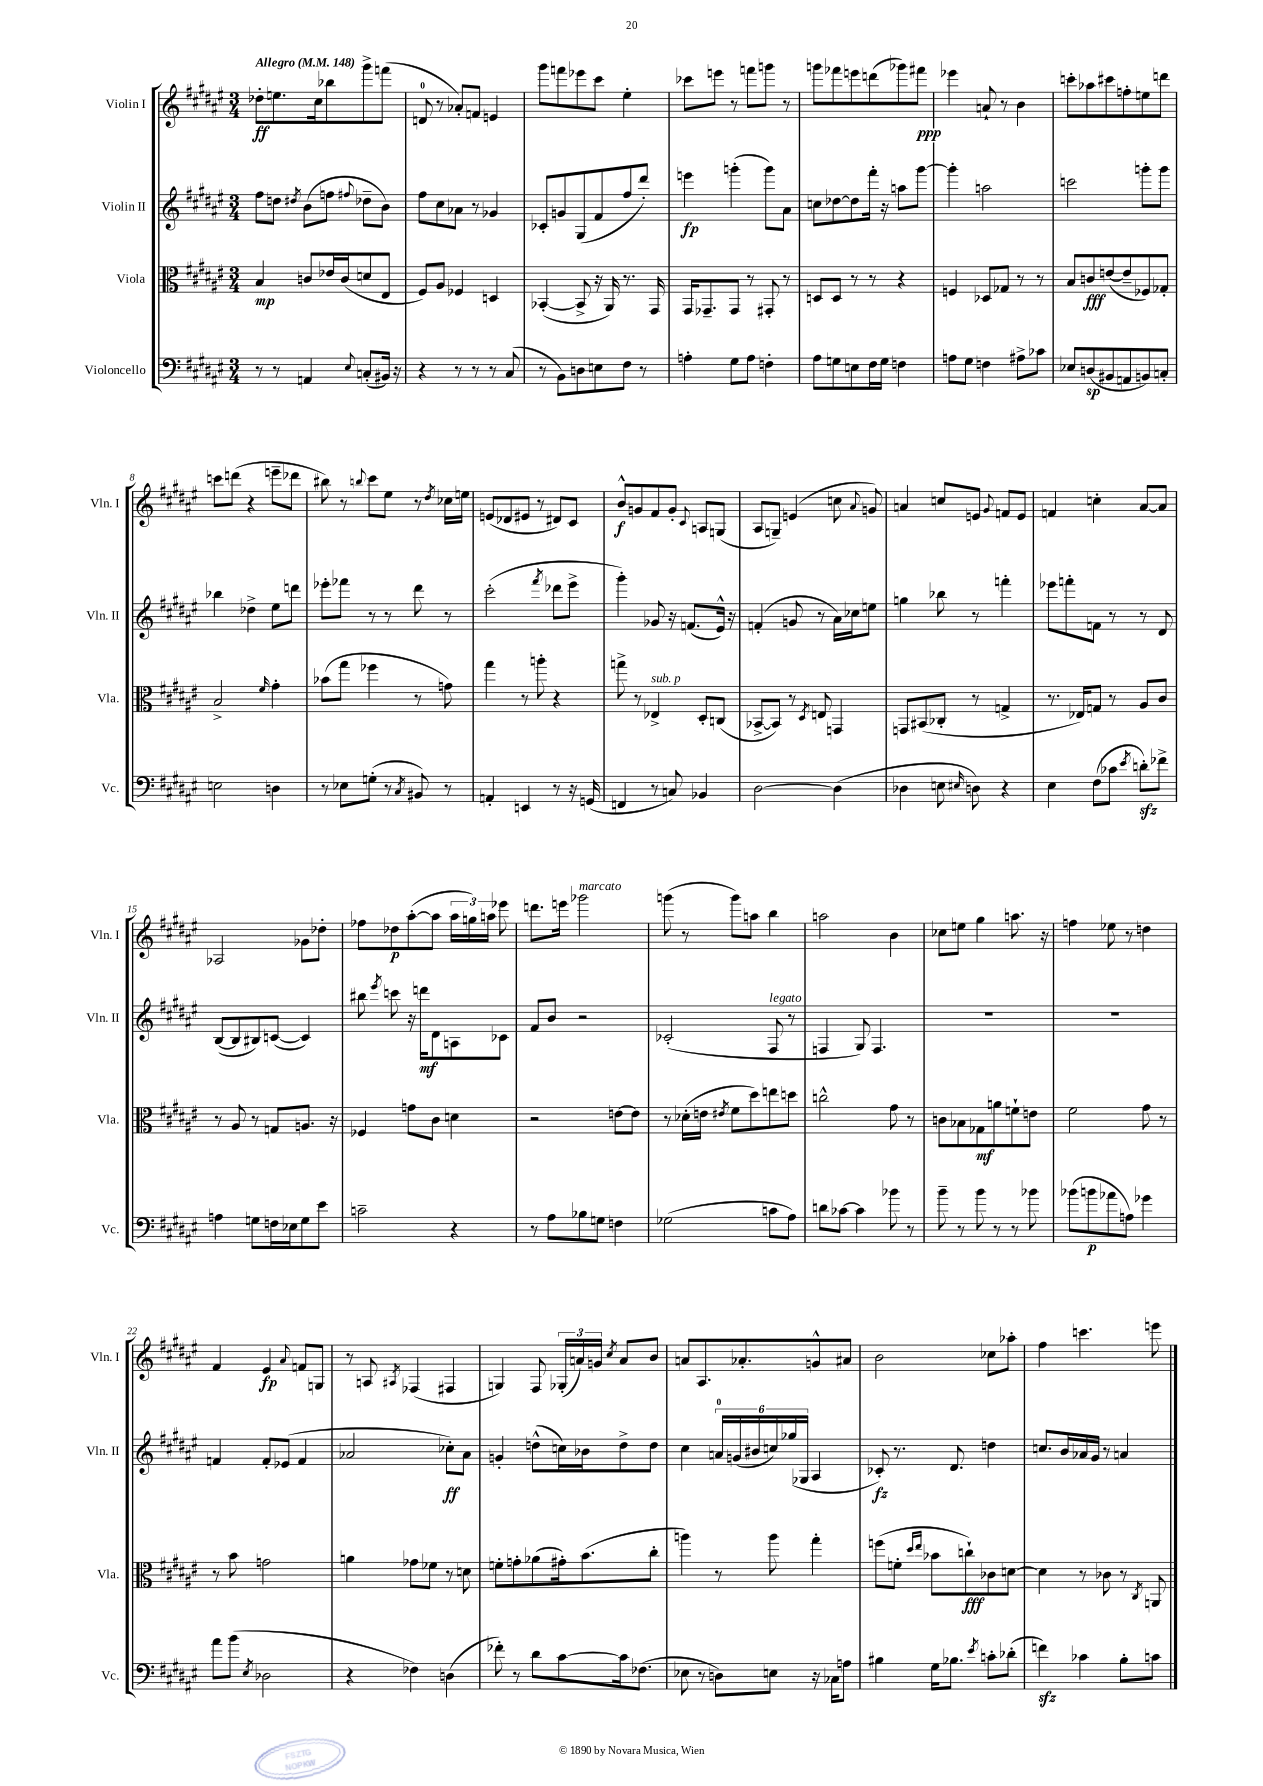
<<
\new StaffGroup <<
\new Staff = "s0" \with { instrumentName = "Violin I" shortInstrumentName = "Vln. I" } {
    \clef treble \key fis \major \numericTimeSignature \time 3/4 \tempo "Allegro" 4 = 148
    \autoBeamOff des''8[-.\ff e''8. cis''16 bes''8 gis'''8-> f'''8]( |
    d'8-0 r8 aes'8[-.) f'8] e'4 |
    gis'''8[ f'''8 ees'''8 cis'''8] eis''4-. |
    ces'''8[ e'''8] r8 f'''8[ g'''8] r8 |
    g'''8[ fes'''8 e'''8 d'''8( ges'''8) fis'''8]\ppp |
    ees'''4 a'8-! r8 b'4 |
    c'''8[-. aes''8 cis'''8 f''8-. e''8 d'''8] |
    c'''8[ d'''8]( r4 e'''8[-- des'''8] |
    bis''8) r8 \appoggiatura { b''8 } cis'''8[ eis''8] r8 \acciaccatura { dis''8 } ces''16[ e''16] |
    e'8[( des'8 eis'8] r8 dis'8[) cis'8] |
    b'8[-^\f g'8 fis'8 g'8]-. \appoggiatura { cis'8 } a8[ g8]( |
    ais8[ g8]--) e'4( c''8 \appoggiatura { ais'8 } g'8) |
    a'4 c''8[ e'8] \appoggiatura { gis'8 } f'8[ e'8] |
    f'4 c''4-. ais'8[~ ais'8] |
    aes2 ges'8[ des''8]-. |
    fes''8[ des''8\p ais''8~-.( ais''8] \tuplet 3/2 { ais''16[ g''16) a''16] } ees'''8 |
    d'''8.[ e'''16] ges'''2^\markup { \italic "marcato" } |
    g'''8( r8 g'''8[) a''8] b''4 |
    a''2 b'4 |
    ces''8[ e''8] gis''4 a''8. r16 |
    f''4 ees''8 r8 d''4 |
    fis'4 eis'4\fp \appoggiatura { ais'8 } f'8[ g8] |
    r8 a8 \acciaccatura { ais8 } fes4( fis4 |
    g4) fis8 \tuplet 3/2 { ges16[-.( a'16) g'16] } \acciaccatura { cis''8 } a'8[ b'8] |
    a'8[ ais8. aes'8.-. g'8-^ ais'8] |
    b'2 ces''8[ aes''8]-. |
    fis''4 c'''4. e'''8 \bar "|." |
}
\new Staff = "s1" \with { instrumentName = "Violin II" shortInstrumentName = "Vln. II" } {
    \clef treble \key fis \major \numericTimeSignature \time 3/4
    \autoBeamOff fis''8[ d''8] \acciaccatura { dis''8 } b'8[( f''8] \appoggiatura { fis''8 } des''8[-- b'8]) |
    fis''8[ cis''8 aes'8] r8 ges'4 |
    ces'8[-. g'8 gis8( fis'8 fis''8 dis'''8]-.) |
    e'''4\fp g'''4-.( g'''8[) ais'8] |
    c''8[ des''8~ des''8 fis'''16]-. r16 a''8[ gis'''8]~ |
    gis'''4-. a''2 |
    c'''2 g'''8[-. g'''8] |
    bes''4 des''4-> eis''8[ d'''8] |
    ees'''8[-. fes'''8] r8 r8 dis'''8 r8 |
    cis'''2-.( \acciaccatura { fis'''8 } des'''8[ eis'''8]-> |
    gis'''4-.) ges'8 r16 f'8.[( eis'16]-^) r16 |
    f'4-.( g'8 r8 ais'16[) ces''16 e''8] |
    g''4 bes''8 r8 f'''4-. |
    ees'''8[ f'''8-. f'8] r8 r8 dis'8 |
    b8[~( b8 bis8) c'8]~( c'4) |
    bis''8 \acciaccatura { eis'''8 } c'''8 r16 d'''16[\mf dis'8 a8 ces'8] |
    fis'8[ b'8] r2 |
    ces'2-.( fis8^\markup { \italic "legato" } r8 |
    f4 gis8) f4. |
    R2. |
    R2. |
    f'4 f'8[-. ees'8]( f'4 |
    aes'2 ces''8[-.\ff) aes'8] |
    g'4-. d''8[-^( c''16) bes'16 d''8-> d''8] |
    cis''4 \tuplet 6/4 { a'16[-0 g'16( bis'16 c''16) ges''16( ges16] } ais4 |
    ces'8-.\fz) r8. dis'8. d''4 |
    c''8.[ b'16 aes'16 gis'16] r8 a'4 \bar "|." |
}
\new Staff = "s2" \with { instrumentName = "Viola" shortInstrumentName = "Vla." } {
    \clef alto \key fis \major \numericTimeSignature \time 3/4
    \autoBeamOff b4\mp c'8[ ees'16 c'16( d'8 eis8] |
    fis8[) ais8] fes4 d4 |
    bes,4~-.( bes,8-> r16 ais,16) r8. gis,16 |
    gis,16[ ges,8.-- ges,8] r8 gis,8-. r8 |
    d8[ d8] r8 r8 r4 |
    f4 des8[ ges8] r8 r8 |
    b8[ c'8\fff e'8~( e'8-- fes8) ges8]-. |
    b2-> \grace { fis'16 } gis'4-. |
    bes'8[( gis''8] fes''4 r8 g'8) |
    gis''4 r8 a''8-. r4 |
    g''8-> r8 ees4->^\markup { \italic "sub. p" } dis8[-. c8]( |
    bes,8[~-> bes,8]) r8 \acciaccatura { dis8 } e8 g,4 |
    g,8[ bis,8( ces8]-. r8 g4-> |
    r8. ees16[) g8] r8 ais8[ cis'8] |
    r8 ais8 r8 g8[ a8.] r16 |
    fes4 g'8[ cis'8] d'4 |
    r2 e'8[~ e'8] |
    r8 des'16[-.( e'16] \acciaccatura { eis'8 } fis'8[ dis''8) e''8 d''8] |
    c''2-^ gis'8 r8 |
    c'8[ bes8 ges8\mf a'8 f'8-! e'8] |
    fis'2 gis'8 r8 |
    r8 b'8 g'2 |
    a'4 ges'8[ fes'8] r8 d'8 |
    f'8[-. g'8-. aes'8( gis'16-.) b'8.( cis''8]-. |
    a''4) r8 a''8 gis''4-. |
    f''8[( f'8]-. \grace { dis''16[ eis''16] } bes'8[ c''8-!\fff) ces'8 d'8]~ |
    d'4 r8 ces'8 r8 \acciaccatura { cis8 } a,8 \bar "|." |
}
\new Staff = "s3" \with { instrumentName = "Violoncello" shortInstrumentName = "Vc." } {
    \clef bass \key fis \major \numericTimeSignature \time 3/4
    \autoBeamOff r8 r8 a,4 \appoggiatura { eis8 } c8[-.( bis,16]) r16 |
    r4 r8 r8 r8 cis8( |
    r8 b,8[) d8 e8 fis8] r8 |
    a4-. gis8[ a8] f4-. |
    ais8[ g8 e8 fis16 g16] f4 |
    a8[ gis8] f4 ais8[-> ces'8] |
    ees8[ d8\sp( bis,8 a,8 b,8) c8]-. |
    e2 d4 |
    r8 ees8[ g8]-.( r8 \acciaccatura { cis8 } bis,8) r8 |
    a,4-. e,4 r8 r16 g,16( |
    f,4 r8 c8) bes,4 |
    dis2~ dis4( |
    des4 e8 \grace { eis16 } d8) r4 |
    eis4 fis8[( ces'8] \acciaccatura { eis'8 } d'8[-.\sfz) fes'8]-> |
    a4 g8[ f16 ees16 g8 eis'8] |
    c'2-- r4 |
    r8 ais8[ bes8 g8] f4 |
    ges2( c'8[ ais8]) |
    d'8[ ces'8]~ ces'4 bes'8 r8 |
    b'8-- r8 b'8 r8 r8 bes'8 |
    bes'8[( b'8\p aes'8 a8]) ges'4 |
    ais'8[ b'8]( \acciaccatura { eis8 } des2 |
    r4 fes4) d4( |
    fes'8-.) r8 dis'8[ cis'8~ cis'16 fes8.]( |
    ees8 r8 d8[) e8] r16 ces16[ a8] |
    bis4 gis16[ bes8.] \acciaccatura { eis'8 } c'8[-. des'8]-.( |
    f'4\sfz) ces'4 b8[-. c'8] \bar "|." |
}
>>
>>
